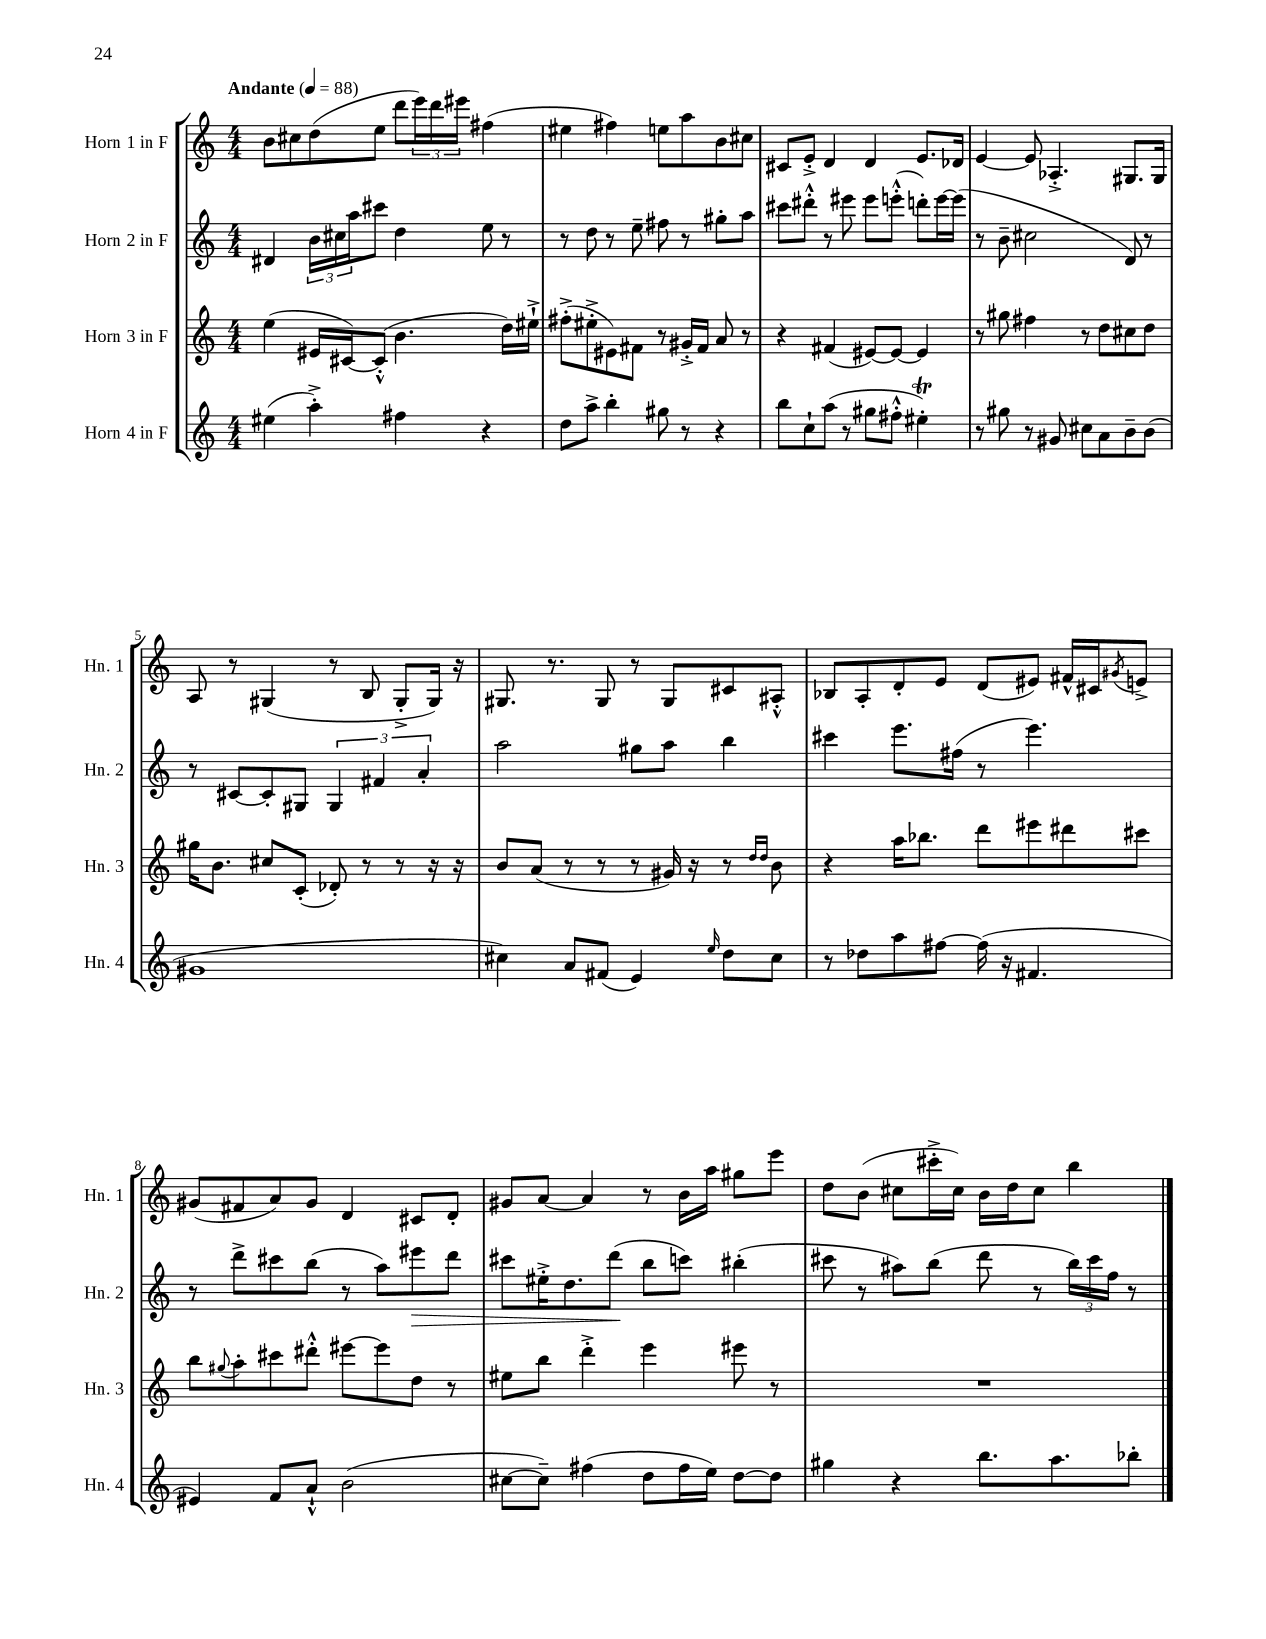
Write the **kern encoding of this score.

**kern	**kern	**kern	**dynam	**kern
*part4	*part3	*part2	*part2	*part1
*staff4	*staff3	*staff2	*staff2	*staff1
*I"Horn 4 in F	*I"Horn 3 in F	*I"Horn 2 in F	*	*I"Horn 1 in F
*I'Hn. 4	*I'Hn. 3	*I'Hn. 2	*	*I'Hn. 1
*clefG2	*clefG2	*clefG2	*	*clefG2
*k[]	*k[]	*k[]	*	*k[]
*M4/4	*M4/4	*M4/4	*	*M4/4
*MM88	*MM88	*MM88	*	*MM88
=1	=1	=1	=1	=1
!	!	!	!	!LO:TX:a:B:t=Andante
(4ee#X\	(4ee\	4d#X/	.	8b\L
.	.	.	.	8cc#X\
4aa'^\)	16e#X/LL	24b\LL	.	(8dd\
.	.	24cc#X\	.	.
.	[16c#X/J)	.	.	.
.	.	24aa\J	.	.
.	(8c#'^^/J]	8ccc#X\J	.	8ee\J
4ff#X\	4.b\	4dd\	.	8ddd\L
.	.	.	.	24eee\L)
.	.	.	.	24ddd\
.	.	.	.	24eee#X\JJ
4r	.	8ee\	.	(4ff#X\
.	16dd\LL)	8r	.	.
.	16ee#X`^\JJ	.	.	.
=2	=2	=2	=2	=2
8dd\L	(8ff#X'^\L	8r	.	4ee#X\
8aa^\J	8ee#X'^\	8dd\	.	.
4bb'\	8e#X\)	8r	.	4ff#X\)
.	8f#X\J	8ee~\	.	.
8gg#X\	8r	8ff#X\	.	8een\L
8r	16g#X'^/LL	8r	.	8aa\
.	16f#/JJ	.	.	.
4r	8a/	8gg#X'\L	.	8b\
.	8r	8aa\J	.	8cc#X\J
=3	=3	=3	=3	=3
8bb\L	4r	8ccc#X\L	.	8c#X/L
8cc`\	.	8ddd#X'^^\J	.	8e'^/J
(8aa\J	(4f#X/	8r	.	4d/
8r	.	8eee#X\	.	.
8gg#X\L	[8e#X/L)	8eee#\L	.	4d/
8ff#X'^^\J	8e#/J_	(8eeen'^^\J	.	.
4ee#Xt'\)	4e#/]	8dddn'\L)	.	8.e/L
.	.	[16eee\L	.	.
.	.	(16eee\JJ]	.	16d-X/Jk
=4	=4	=4	=4	=4
8r	8r	8r	.	[4e/
8gg#X\	8gg#X\	8b~\	.	.
8r	4ff#X\	2cc#X\	.	8e/]
8g#X/	.	.	.	4.A-X'^/
8cc#X\L	8r	.	.	.
8a\	8dd\L	.	.	.
8b~\	8cc#X\	8d/)	.	8.G#X/L
(8b\J	8dd\J	8r	.	.
.	.	.	.	16G#/Jk
!!LO:LB:g=z
=5	=5	=5	=5	=5
1g#X	16gg#X\KL	8r	.	8A/
.	8.b\J	.	.	.
.	.	[8c#X/L	.	8r
.	8cc#X/L	8c#'/]	.	(4G#X/
.	(8c'/J	8G#X/J	.	.
.	8d-X'/)	6G#/	.	8r
.	8r	.	.	8B/
.	.	6f#X/	.	.
.	8r	.	.	8G#'^/L
.	.	6a'/	.	.
.	16r	.	.	16G#/Jk)
.	16r	.	.	16r
=6	=6	=6	=6	=6
4cc#X\)	8b/L	2aa\	.	8.G#X/
.	(8a/J	.	.	.
.	.	.	.	8.r
8a/L	8r	.	.	.
(8f#X/J	8r	.	.	8G#/
4e/)	8r	8gg#X\L	.	8r
.	16g#X/)	8aa\J	.	8G#/L
.	16r	.	.	.
16qqee/	.	.	.	.
8dd\L	8r	4bb\	.	8c#X/
.	16qqdd/LL	.	.	.
.	16qqdd/JJ	.	.	.
8cc#\J	8b\	.	.	8A#X'^^/J
=7	=7	=7	=7	=7
8r	4r	4ccc#X\	.	8B-X/L
8dd-X\L	.	.	.	8A'/
8aa\	16aa\KL	8.eee\L	.	8d'/
.	8.bb-X\J	.	.	.
[8ff#X\J	.	.	.	8e/J
.	.	(16ff#X\Jk	.	.
(16ff#\]	8ddd\L	8r	.	(8d/L
16r	.	.	.	.
4.f#X/	8eee#X\	4.eee\)	.	8e#X/J)
.	8ddd#X\	.	.	16f#X^^/LL
.	.	.	.	16c#X/J
.	.	.	.	8qg#X/
.	8ccc#X\J	.	.	8en^/J
!!LO:LB:g=z
=8	=8	=8	=8	=8
4e#X/)	8bb\L	8r	.	(8g#X/L
.	8qqgg#X/	.	.	.
.	8aa'\	8ddd^\L	.	8f#X/
8f/L	8ccc#X\	8ccc#X\	.	8a/)
8a`^^/J	8ddd#X'^^\J	(8bb\J	.	8g#/J
(2b\	[8eee#X\L	8r	.	4d/
.	8eee#\]	8aa\L)	.	.
!	!	!	!LO:HP:b	!
.	8dd\J	8eee#X\	>	8c#X/L
.	8r	8ddd\J	.	8d'/J
=9	=9	=9	=9	=9
[8cc#X\L	8ee#X\L	8ccc#X\L	.	8g#X/L
8cc#~\J])	8bb\J	16ee#X'^\K	.	[8a/J
.	.	8.dd\	.	.
(4ff#X\	4ddd'^\	.	.	4a/]
.	.	(8ddd\J	.	.
8dd\L	4eee\	8bb\L	]	8r
16ff#\L	.	8cccn\J)	.	16b\LL
16ee\JJ)	.	.	.	16aa\JJ
[8dd\L	8eee#X\	(4bb#X'\	.	8gg#X\L
8dd\J]	8r	.	.	8eee\J
=10	=10	=10	=10	=10
4gg#X\	1r	8ccc#X\	.	8dd\L
.	.	8r	.	(8b\J
4r	.	8aa#X\L)	.	8cc#X\L
.	.	(8bb\J	.	16ccc#X'^\L
.	.	.	.	16cc#\JJ)
8.bb\L	.	8ddd\	.	16b\LL
.	.	.	.	16dd\J
.	.	8r	.	8cc#\J
8.aa\	.	.	.	.
.	.	24bb\LL)	.	4bb\
.	.	24ccc#\	.	.
.	.	24ff\JJ	.	.
8bb-X'\J	.	8r	.	.
==	==	==	==	==
*-	*-	*-	*-	*-
